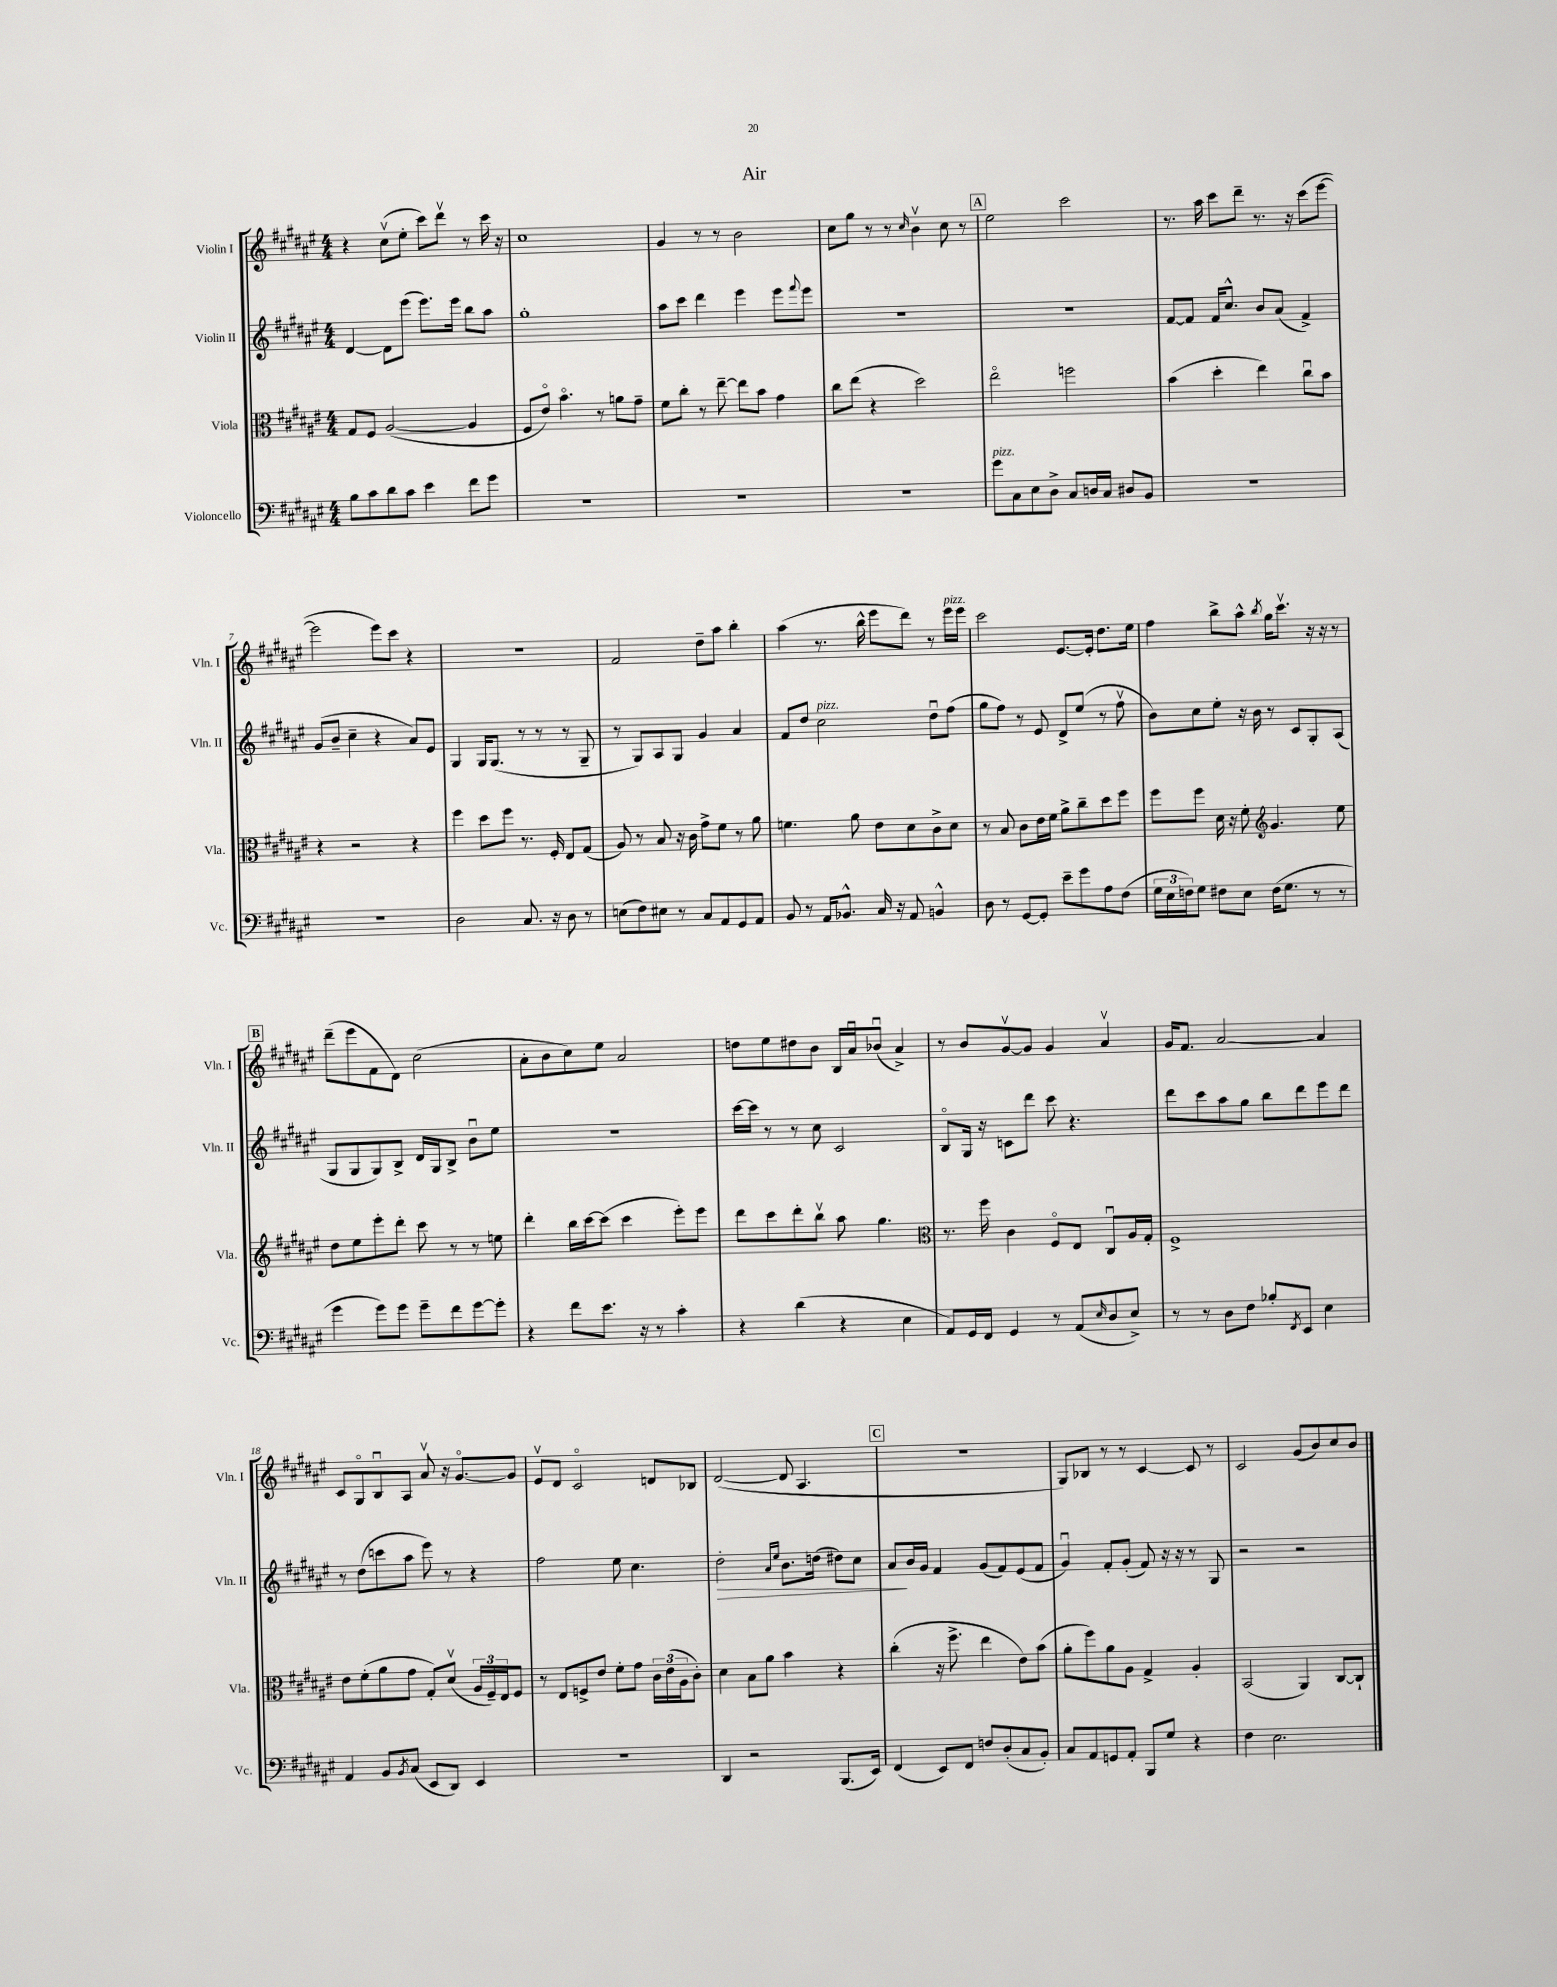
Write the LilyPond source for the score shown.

\header { title = "Air" }
<<
\new StaffGroup <<
\new Staff = "s0" \with { instrumentName = "Violin I" shortInstrumentName = "Vln. I" } {
    \clef treble \key fis \major \numericTimeSignature \time 4/4
    r4 cis''8\upbow( eis''8-. cis'''8) dis'''8\upbow r8 cis'''16 r16 |
    cis''1 |
    gis'4 r8 r8 b'2 |
    cis''8 gis''8 r8 r8 \grace { cis''16 } b'4\upbow cis''8 r8 |
    \mark \markup { \box "A" } eis''2 cis'''2 |
    r8. ais''16 cis'''8 dis'''8-- r8. r16 cis'''8( eis'''8~ |
    eis'''2 eis'''8) cis'''8 r4 |
    R1 |
    fis'2 dis''8-- ais''8 b''4-. |
    ais''4( r8. b''16-^ eis'''8 dis'''8) r8 eis'''16^\markup { \italic "pizz." } eis'''16 |
    cis'''2 eis'8.~ eis'16-. dis''8. eis''16 |
    fis''4 b''8-> ais''8-^ \acciaccatura { b''8 } gis''16 cis'''8.\upbow r16 r16 r8 |
    \mark \markup { \box "B" } dis'''8--( eis'''8 fis'8 dis'8) cis''2( |
    ais'8-. b'8 cis''8) eis''8 ais'2 |
    d''8 eis''8 dis''8 b'8 b16 ais'16\downbow bes'8\downbow( ais'4->) |
    r8 b'8 gis'8~\upbow gis'8 gis'4 ais'4\upbow |
    gis'16 fis'8. ais'2~ ais'4 |
    cis'8 gis8\flageolet b8\downbow ais8 ais'8\upbow r16 gis'8.~\flageolet gis'8 |
    eis'8\upbow dis'8 cis'2\flageolet d'8 bes8 |
    dis'2~( dis'8 ais4. |
    \mark \markup { \box "C" } r1 |
    gis8) bes8 r8 r8 cis'4~ cis'8 r8 |
    cis'2 gis'8( b'8) cis''8 b'8 \bar "|." |
}
\new Staff = "s1" \with { instrumentName = "Violin II" shortInstrumentName = "Vln. II" } {
    \clef treble \key fis \major \numericTimeSignature \time 4/4
    dis'4~ dis'8 eis'''8( eis'''8.) eis'''16 b''8 ais''8 |
    gis''1-. |
    ais''8 cis'''8 dis'''4 eis'''4 eis'''8 \appoggiatura { fis'''8 } eis'''8 |
    R1 |
    \mark \markup { \box "A" } R1 |
    fis'8~ fis'8 fis'16 cis''8.-^ b'8 ais'8( fis'4->) |
    gis'8( b'8-- cis''4-- r4 ais'8) eis'8 |
    gis4 gis16 gis8.( r8 r8 r8 gis8-- |
    r8 gis8) ais8 gis8 gis'4 ais'4 |
    fis'8 dis''8 cis''2^\markup { \italic "pizz." } dis''8\downbow fis''8( |
    gis''8 fis''8) r8 eis'8 dis'8-> eis''8( r8 fis''8\upbow |
    b'8) cis''8 eis''8-. r16 b'16 r8 cis'8 gis8-. ais8( |
    \mark \markup { \box "B" } gis8 gis8 gis8) b8-> dis'16 gis16 b8-> b'8\downbow eis''8 |
    R1 |
    cis'''16~ cis'''16 r8 r8 cis''8 cis'2 |
    b8\flageolet gis16 r16 c'8 dis'''8 cis'''8 r4. |
    dis'''8 cis'''8 ais''8 gis''8 b''8 dis'''8 eis'''8 dis'''8 |
    r8 dis''8( c'''8 ais''8 eis'''8) r8 r4 |
    fis''2 eis''8 cis''4. |
    dis''2-.\> \grace { ais'16 eis''16 } b'8. d''16( dis''8) cis''8 |
    \mark \markup { \box "C" } ais'8\! b'16 gis'16 fis'4 gis'8( fis'8) eis'8( fis'8 |
    gis'4\downbow) fis'8-. gis'8-.( fis'8) r16 r16 r8 gis8 |
    r2 r2 \bar "|." |
}
\new Staff = "s2" \with { instrumentName = "Viola" shortInstrumentName = "Vla." } {
    \clef alto \key fis \major \numericTimeSignature \time 4/4
    gis8 fis8 ais2~( ais4 |
    fis8 eis'8\flageolet) b'4.\flageolet r8 a'8 gis'8-- |
    fis'8 cis''8-. r8 eis''8~-- eis''8 b'8 gis'4 |
    cis''8 eis''8( r4 dis''2) |
    \mark \markup { \box "A" } eis''2\flageolet f''2 |
    b'4( dis''4-. eis''4) cis''8\downbow b'8 |
    r4 r2 r4 |
    fis''4 dis''8 fis''8 r8. fis16-. eis8 gis8( |
    ais8) r8 b8 r16 cis'16 gis'8-> fis'8 r8 ais'8 |
    f'4. ais'8 eis'8 dis'8 cis'8-> dis'8 |
    r8 b8 cis'8 eis'16 fis'16 ais'8-> cis''8-- dis''8 fis''8 |
    fis''8 fis''8 dis'16 r16 fis'8-. \clef treble gis'4. eis''8 |
    \mark \markup { \box "B" } dis''8 eis''8 eis'''8-. dis'''8-. cis'''8 r8 r8 e''8 |
    dis'''4-. b''16 cis'''16~ cis'''8( cis'''4 eis'''8-.) eis'''8 |
    dis'''8 cis'''8 dis'''8-. b''8\upbow ais''8 gis''4. |
    \clef alto r8. fis''16 cis'4 fis8\flageolet eis8 cis8\downbow ais16 gis16-. |
    fis1-> |
    eis'8 fis'8-.( ais'8 gis'8 gis8-.) dis'8\upbow( \tuplet 3/2 { ais16 fis16--) eis16 } fis8 |
    r8 eis8 f8-> eis'8 fis'8-. gis'8 \tuplet 3/2 { cis'16 eis'16( ais16 } cis'8-.) |
    dis'4 b8 ais'8 b'4 r4 |
    \mark \markup { \box "C" } cis''4-.( r16 fis''8.-> eis''4 eis'8) b'8( |
    ais'8-. fis''8) ais'8 ais8 gis4-> ais4-. |
    b,2( ais,4) cis8~ cis8-! \bar "|." |
}
\new Staff = "s3" \with { instrumentName = "Violoncello" shortInstrumentName = "Vc." } {
    \clef bass \key fis \major \numericTimeSignature \time 4/4
    b8 cis'8 dis'8 cis'8 eis'4 fis'8 gis'8 |
    R1 |
    R1 |
    R1 |
    \mark \markup { \box "A" } gis'8^\markup { \italic "pizz." } cis8 eis8 dis8-> cis8 d16 cis16 dis8 b,8 |
    R1 |
    R1 |
    dis2 cis8. r16 dis8 r8 |
    e8( fis8) eis8 r8 cis8 ais,8 gis,8 ais,8 |
    b,8 r8 ais,16 bes,8.-^ cis16 r16 ais,8 b,4-^ |
    dis8 r8 gis,8~ gis,8-. eis'8-- gis'8 ais8 fis8( |
    \tuplet 3/2 { gis16 eis16 f16) } gis8 fis8 eis8 fis16( gis8. r8 r8 |
    \mark \markup { \box "B" } gis'4 gis'8) gis'8 gis'8-- fis'8 gis'8~ gis'8-. |
    r4 fis'8 eis'8. r16 r8 cis'4-. |
    r4 dis'4( r4 eis4 |
    ais,8) gis,16 fis,16 gis,4 r8 ais,8( \grace { eis16 } dis8 eis8->) |
    r8 r8 dis8 fis8 bes8-. \acciaccatura { fis,8 } eis,8 eis4 |
    ais,4 b,8 \acciaccatura { b,8 } cis8( eis,8 dis,8) eis,4 |
    R1 |
    dis,4 r2 b,,8.( eis,16) |
    \mark \markup { \box "C" } fis,4( eis,8) fis,8 f8 dis8-.( cis8 b,8-.) |
    cis8 ais,8 g,8 ais,8-. b,,8 gis8 r4 |
    fis4 eis2. \bar "|." |
}
>>
>>
